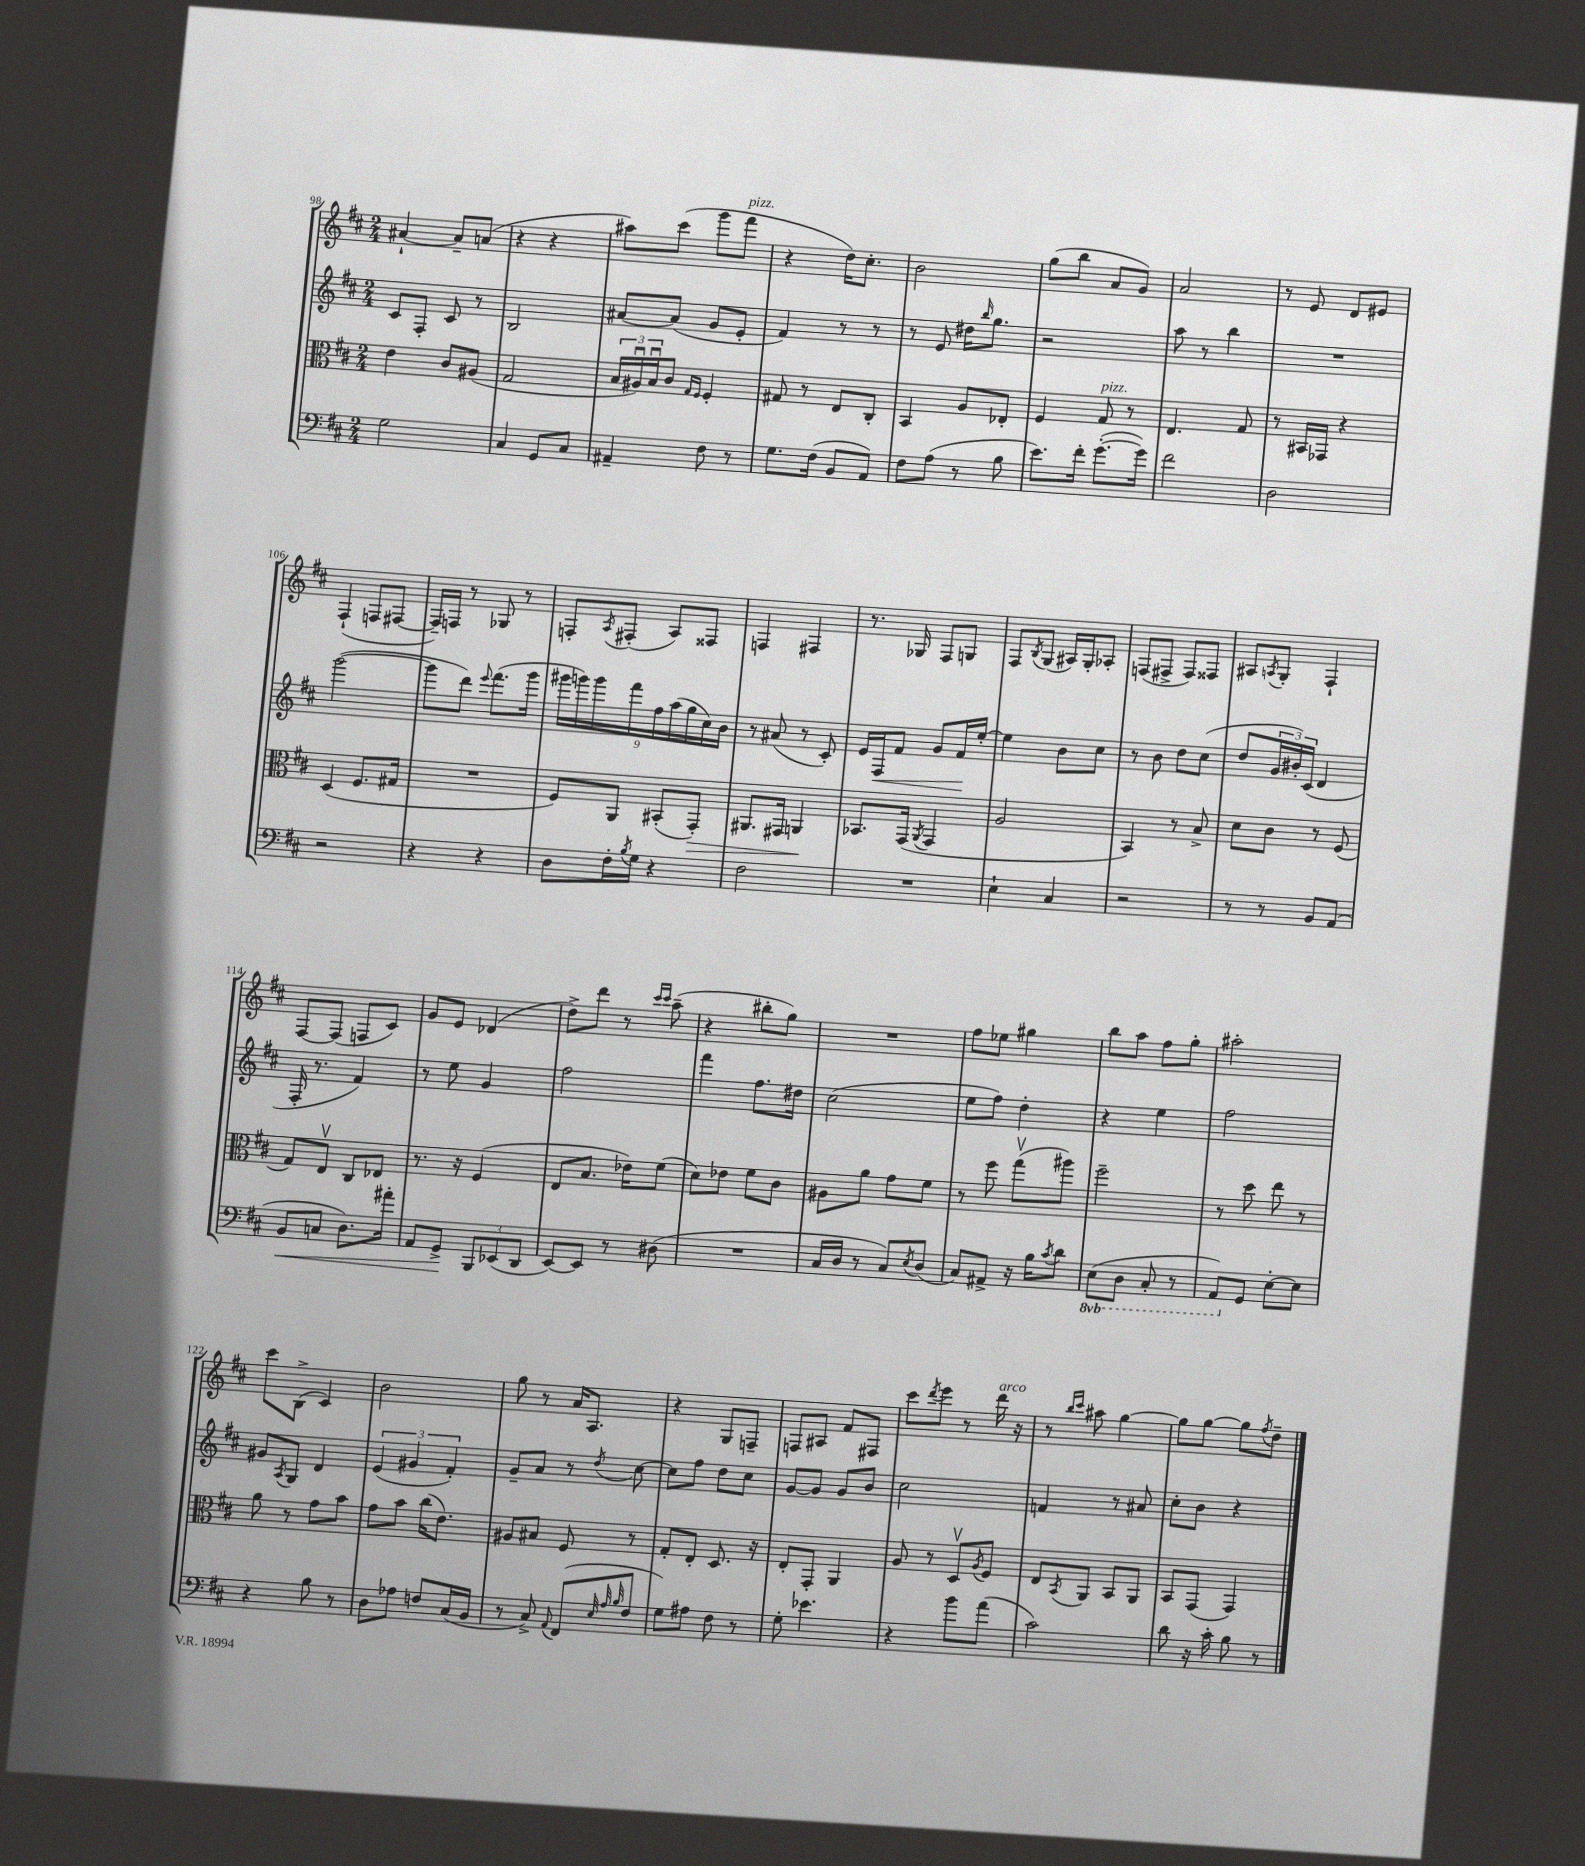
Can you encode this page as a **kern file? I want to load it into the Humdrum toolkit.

**kern	**kern	**kern	**kern
*staff4	*staff3	*staff2	*staff1
*clefF4	*clefC3	*clefG2	*clefG2
*k[f#c#]	*k[f#c#]	*k[f#c#]	*k[f#c#]
*M2/4	*M2/4	*M2/4	*M2/4
2G	4e	8c#	[4a#`
.	.	8F#'	.
.	8c#	8c#	8a#~]
.	(8A#	8r	(8a
=	=	=	=
4C#	2G	2B	4r
8GG	.	.	4r
8C#	.	.	.
=	=	=	=
4AA#~	24B	[8a#	8aa#)
.	24A#u)	.	.
.	24Bu	.	.
.	8c#	(8a#]	(8ccc#
.	16qqG	.	.
.	16qqF#	.	.
8F#	4F#'	8g	8ggg
8r	.	8e'	8fff#
=	=	=	=
8.G	8G#	4f#)	4r
.	8r	.	.
(16F#	.	.	.
8BB	8E	8r	16dd)
.	.	.	8.cc#'
8AA)	8C#'	8r	.
=	=	=	=
8F#	4BB	8r	2b
(8A	.	8e	.
8r	8A	16dd#	.
.	.	16qqbb	.
.	.	8.gg	.
8B	8E-'	.	.
=	=	=	=
8.e)	4F#	2r	(8gg
.	.	.	8bb
16f#'	.	.	.
([8.g'	8G	.	8a
.	8r	.	8g)
16g])	.	.	.
=	=	=	=
2f#	4.E	8aa	2a
.	.	8r	.
.	.	4bb	.
.	8G	.	.
=	=	=	=
2D	8r	2r	8r
.	16BB#	.	8e
.	16GG-	.	.
.	4r	.	8d
.	.	.	8e#
=	=	=	=
2r	(4D	([2ggg	(4F#`
.	8.F#	.	8F
.	.	.	[8F#
.	16G#	.	.
=	=	=	=
4r	2r	8ggg]	16F#~])
.	.	.	16F
.	.	8ddd)	8r
.	.	8qqeee	.
4r	.	(8.fff#	8G-
.	.	.	8r
.	.	16ggg	.
=	=	=	=
8D	8F#)	18ggg#	8F'
.	.	18ggg)	.
.	.	18ggg	.
.	.	.	8qA
16F#'	8AA	.	(8F#'
.	.	18fff#	.
8qB	.	.	.
16G	.	.	.
.	.	18ff#	.
4r	(8BB#'	.	8A)
.	.	(18aa	.
.	.	18gg	.
.	8GG')	.	8F##
.	.	18cc#)	.
.	.	18b	.
=	=	=	=
2F#	8.AA#	8r	4F
.	.	(8a#	.
.	16GG#	.	.
.	4AA	8r	4F#
.	.	8c#')	.
=	=	=	=
2r	8.BB-	16e	8.r
.	.	16F#	.
.	.	8f#	.
.	(16GG	.	16G-
.	8qAA	.	.
.	4GG	8g	8F#
.	.	16f#	8G
.	.	[16ee'	.
=	=	=	=
4E`	2A	4ee]	8F#
.	.	.	8qB
.	.	.	(8G
4C#	.	8b	16A#)
.	.	.	16G'
.	.	8cc#	8A-'
=	=	=	=
2r	4BB)	8r	(8F
.	.	8b	8F#^
.	8r	8dd	8F#)
.	8B^	(8cc#	8F##
=	=	=	=
8r	8d	8dd	8A#
.	.	.	8qA
8r	8c#	24g	8G'
.	.	24b#')	.
.	.	(24c#	.
8BB	8r	4d	4F#`
(8AA	(8F#	.	.
=	=	=	=
8BB	8G)	16F#'	[8F#
.	.	8.r	.
8C	8Ev	.	(8F#]
8.D)	8C#	4f#)	8F
.	8E-	.	8c#)
16a#'	.	.	.
=	=	=	=
8AA	8.r	8r	8g
8GG^	.	8ee	8e
.	16r	.	.
12BBB	(4F#	4g	(4d-
(12EE-	.	.	.
12DD	.	.	.
=	=	=	=
[8EE)	8E	2ff#	8dd^)
8EE]	8.B	.	8ddd
8r	.	.	8r
.	16e-)	.	.
.	.	.	16qqccc#
.	.	.	16qqccc#
(8D#	(8f#	.	(8aa~
=	=	=	=
2r	8d)	4fff#	4r
.	8e-	.	.
.	8f#	8.ff#	8bb#'
.	8c#	.	8gg)
.	.	16dd#	.
=	=	=	=
16C#	8A#	(2cc#	2r
16D	.	.	.
8r	8a	.	.
8C#)	8g	.	.
8qE	.	.	.
(8D	8f#	.	.
=	=	=	=
8C#)	8r	8ee	8ff#
8AA#^	8ff#	8ff#)	8ee-
16r	(8ggv	4dd'	4gg#
16B	.	.	.
8qc#	.	.	.
8d	8aa#)	.	.
=	=	=	=
(8EE	2ff#~	4r	8bb
8DD	.	.	8aa
8CC#'	.	4ee	8ff#
8r	.	.	8gg'
=	=	=	=
8AAA)	8r	2ff#	2aa#'
8GG	8dd	.	.
[8E'	8ee	.	.
8E]	8r	.	.
=	=	=	=
4r	8a	8g#	8ccc#
.	.	8qA	.
.	8r	8G	(8B^
8B	8g	4d	4c#)
8r	8b	.	.
=	=	=	=
8D	8g	(6e	2b
8A-	8b	.	.
.	.	6g#	.
8F	(16cc#	.	.
.	8.e)	.	.
.	.	6f#')	.
(16C#	.	.	.
16BB	.	.	.
=	=	=	=
8r	8A#	8g~	8gg
8C#^)	8B#	8a	8r
8qqAA	.	.	.
(8FF#	8F#	8r	16a
.	.	.	8.A
32qqE	.	.	.
32qqA	.	.	.
32qqB	.	8qdd	.
8F#	8r	[8cc#	.
=	=	=	=
8G)	8G'	8cc#]	4r
8A#	8E'	8ff#	.
8F#	8.D	8dd	8G
8r	.	8cc#	8F~
.	16r	.	.
=	=	=	=
8G'	8E'	[8g	8F
4.e-	8GG'	8g]	8A#
.	4AA	8g	8f#
.	.	8b	8F#
=	=	=	=
4r	8A	2cc#	8ccc#
.	.	.	8qddd
.	8r	.	8eee
8b	8Dv	.	8r
.	8qA	.	.
(8a	8F#	.	16ddd
.	.	.	16r
=	=	=	=
2c#)	8E	4f	8r
.	.	.	16qqbb
.	8qBB	.	16qqccc#
.	8AA	.	8aa#
.	8BB	8r	[4gg
.	8AA	8a#	.
=	=	=	=
8d	8BB	8cc#'	8gg]
16r	(8GG	8b	[8gg
16c#'	.	.	.
8B	4GG)	4r	8gg]
.	.	.	8qff#
8r	.	.	8dd~
==	==	==	==
*-	*-	*-	*-
